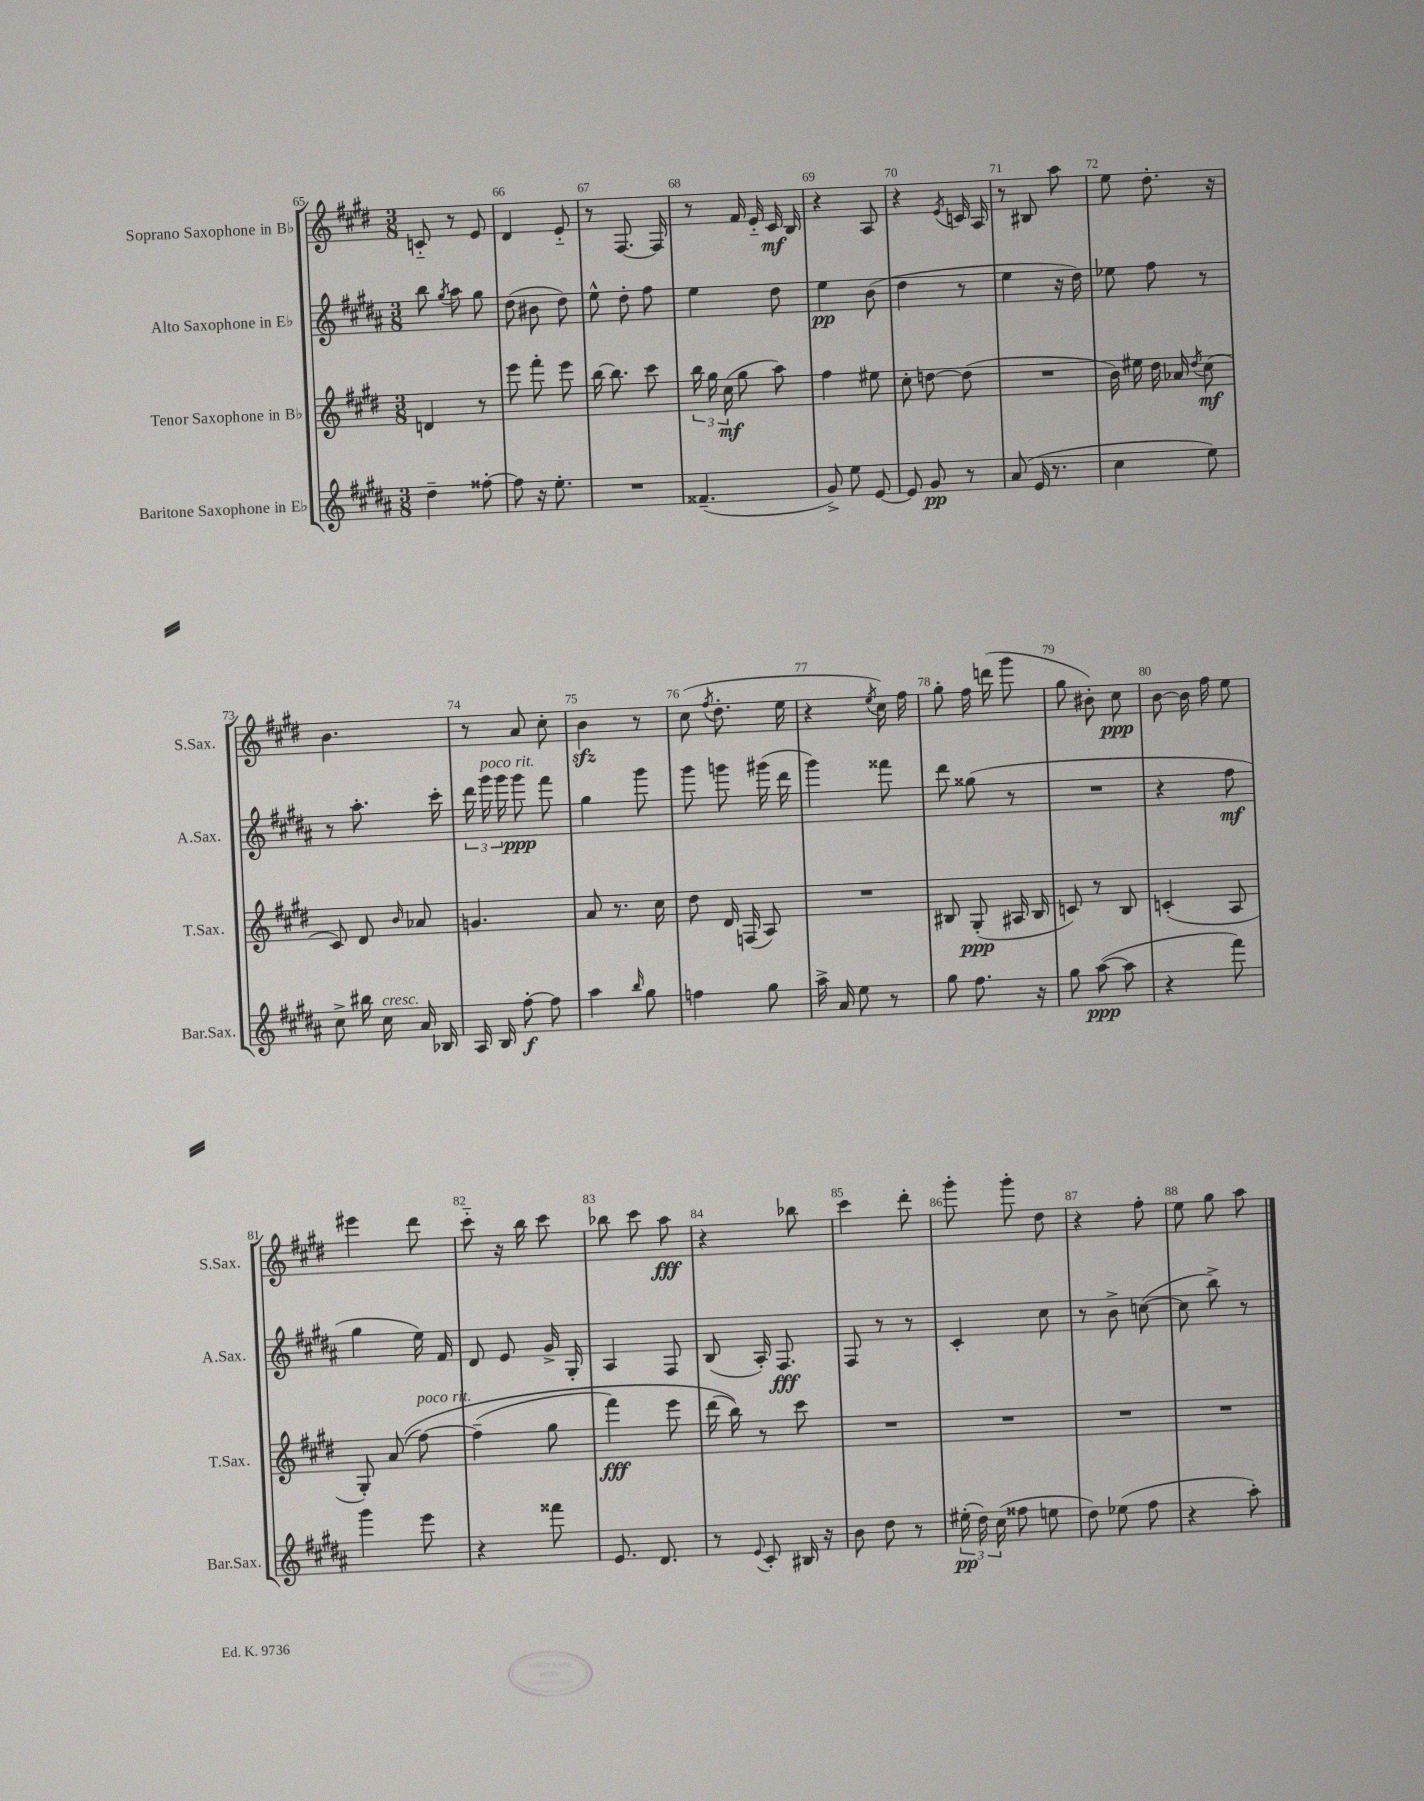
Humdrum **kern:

**kern	**dynam	**kern	**dynam	**kern	**dynam	**kern	**dynam
*part4	*part4	*part3	*part3	*part2	*part2	*part1	*part1
*staff4	*staff4	*staff3	*staff3	*staff2	*staff2	*staff1	*staff1
*I"Baritone Saxophone in E♭	*	*I"Tenor Saxophone in B♭	*	*I"Alto Saxophone in E♭	*	*I"Soprano Saxophone in B♭	*
*I'Bar.Sax.	*	*I'T.Sax.	*	*I'A.Sax.	*	*I'S.Sax.	*
*clefG2	*	*clefG2	*	*clefG2	*	*clefG2	*
*k[f#c#g#d#a#]	*	*k[f#c#g#d#]	*	*k[f#c#g#d#a#]	*	*k[f#c#g#d#]	*
*M3/8	*	*M3/8	*	*M3/8	*	*M3/8	*
=65	=65	=65	=65	=65	=65	=65	=65
4dd#~\	.	4dn/	.	8bb\	.	8cn/	.
.	.	.	.	8qgg#/	.	.	.
.	.	.	.	8aa#\	.	8r	.
[8ff##X'\	.	8r	.	8gg#\	.	8e/	.
=66	=66	=66	=66	=66	=66	=66	=66
8ff##\]	.	8eee\	.	(8dd#\	.	4d#/	.
16r	.	8fff#'\	.	8b#X\	.	.	.
8.ee'\	.	.	.	.	.	.	.
.	.	8eee\	.	8dd#\)	.	8e/	.
=67	=67	=67	=67	=67	=67	=67	=67
4.r	.	[16bb\	.	8ee^^\	.	8r	.
.	.	8.bb\]	.	.	.	.	.
.	.	.	.	8dd#'\	.	[8.F#/	.
.	.	8ccc#\	.	8ff#\	.	.	.
.	.	.	.	.	.	16F#/]	.
=68	=68	=68	=68	=68	=68	=68	=68
(4.f##X~/	.	24bb\	.	4ee\	.	8r	.
.	.	24gg#\	.	.	.	.	.
.	.	(24cc#\	mf	.	.	.	.
.	.	8gg#\	.	.	.	16f#/	.
.	.	.	.	.	.	16e/	.
.	.	8aa\)	.	8dd#\	.	16c#/	mf
.	.	.	.	.	.	16B/	.
=69	=69	=69	=69	=69	=69	=69	=69
8g#^/)	.	4ff#\	.	4ee\	pp	4r	.
8ee\	.	.	.	.	.	.	.
[8e/	.	8ee#X\	.	(8b\	.	8A/	.
=70	=70	=70	=70	=70	=70	=70	=70
8e/]	.	8cc#'\	.	4dd#\	.	4r	.
8g#/	pp	[8ddn\	.	.	.	.	.
.	.	.	.	.	.	8qe/	.
8r	.	(8dd\]	.	8r	.	16cn/	.
.	.	.	.	.	.	16A/	.
=71	=71	=71	=71	=71	=71	=71	=71
(8a#/	.	4.r	.	4ee\	.	8r	.
16e/	.	.	.	.	.	8B#X/	.
8.r	.	.	.	.	.	.	.
.	.	.	.	16r	.	8aa\	.
.	.	.	.	16dd#\)	.	.	.
=72	=72	=72	=72	=72	=72	=72	=72
4cc#\	.	16b\)	.	8ee-X\	.	8ee\	.
.	.	16ee#X\	.	.	.	.	.
.	.	16dd#\	.	8ff#\	.	8.dd#'\	.
.	.	16a-X/	.	.	.	.	.
.	.	8qdd#/	.	.	.	.	.
8ee\)	.	(8cc#\	mf	8r	.	.	.
.	.	.	.	.	.	16r	.
!!LO:LB:g=z
=73	=73	=73	=73	=73	=73	=73	=73
8cc#^\	.	8c#/)	.	8r	.	4.b\	.
16bb#X\	.	8d#/	.	8.aa#'\	.	.	.
!LO:TX:a:i:t=cresc.	!	!	!	!	!	!	!
16cc#\	.	.	.	.	.	.	.
.	.	16qqb/	.	.	.	.	.
16a#/	.	8a-X/	.	.	.	.	.
16B-X/	.	.	.	16ccc#'\	.	.	.
=74	=74	=74	=74	=74	=74	=74	=74
16A#/	.	4.gn/	.	24ddd#\	.	8r	.
!	!	!	!	!LO:TX:a:i:t=poco rit.	!	!	!
.	.	.	.	24ggg#\	.	.	.
16B/	.	.	.	.	.	.	.
.	.	.	.	24ggg#\	.	.	.
[8ff#'\	f	.	.	8ggg#\	ppp	8a/	.
8ff#\]	.	.	.	8fff#\	.	8cc#'\	.
=75	=75	=75	=75	=75	=75	=75	=75
4aa#\	.	8a/	.	4gg#\	.	4bzz\	.
.	.	8.r	.	.	.	.	.
16qqbb/	.	.	.	.	.	.	.
8gg#\	.	.	.	8ggg#\	.	8r	.
.	.	16cc#\	.	.	.	.	.
=76	=76	=76	=76	=76	=76	=76	=76
4ffn\	.	8dd#\	.	8ggg#\	.	(8cc#\	.
.	.	.	.	.	.	8qff#/	.
.	.	16d#/	.	8gggn\	.	8.dd#'\	.
.	.	(16Fn/	.	.	.	.	.
8gg#\	.	8A/)	.	(16ggg#X\	.	.	.
.	.	.	.	16ddd#\	.	16ee\	.
=77	=77	=77	=77	=77	=77	=77	=77
16aa#^\	.	4.r	.	4ggg#\)	.	4r	.
16a#/	.	.	.	.	.	.	.
8ee\	.	.	.	.	.	.	.
.	.	.	.	.	.	8qee/	.
8r	.	.	.	8fff##X\	.	16cc#\)	.
.	.	.	.	.	.	16ff#\	.
=78	=78	=78	=78	=78	=78	=78	=78
8gg#\	.	8B#X/	.	8ddd#\	.	8gg#'\	.
8.ff#\	.	(8G#'/	ppp	(8gg##X\	.	16ff#\	.
.	.	.	.	.	.	(16dddn\	.
.	.	16A#X/	.	8r	.	8ggg#\	.
16r	.	16B#/	.	.	.	.	.
=79	=79	=79	=79	=79	=79	=79	=79
8gg#\	.	8cn/)	.	4.r	.	8gg#\	.
([8aa#\	ppp	8r	.	.	.	8b#X'\)	.
8aa#\]	.	8B/	.	.	.	8cc#\	ppp
=80	=80	=80	=80	=80	=80	=80	=80
4r	.	(4cn'/	.	4r	.	[8b\	.
.	.	.	.	.	.	16b\]	.
.	.	.	.	.	.	16ff#\	.
8fff#\)	.	8A/	.	8ff#\	mf	8ee\	.
!!LO:LB:g=z
=81	=81	=81	=81	=81	=81	=81	=81
4ggg#\	.	8G#'/)	.	4gg#\	.	4eee#X\	.
.	.	((8a/	.	.	.	.	.
!	!	!LO:TX:a:i:t=poco rit.	!	!	!	!	!
8eee\	.	[8ff#\)	.	16ee\)	.	8ddd#\	.
.	.	.	.	16f#/	.	.	.
=82	=82	=82	=82	=82	=82	=82	=82
4r	.	(4ff#~\]	.	8d#/	.	8ccc#\	.
.	.	.	.	8e/	.	16r	.
.	.	.	.	.	.	16bb\	.
8fff##X\	.	8gg#\	.	16g#^/	.	8ccc#\	.
.	.	.	.	16G#'/	.	.	.
=83	=83	=83	=83	=83	=83	=83	=83
8.e/	.	4fff#\)	fff	4A#/	.	8bb-X\	.
.	.	.	.	.	.	8ccc#\	.
8.d#/	.	.	.	.	.	.	.
.	.	8eee\	.	8F#/	.	8aa\	fff
=84	=84	=84	=84	=84	=84	=84	=84
8r	.	(16ddd#\	.	(8B/	.	4r	.
.	.	16bb\))	.	.	.	.	.
8qqe/	.	.	.	.	.	.	.
8c#'/	.	8r	.	16A#'/)	.	.	.
.	.	.	.	8.F#/	fff	.	.
16B#X/	.	8ccc#\	.	.	.	8bb-X\	.
16r	.	.	.	.	.	.	.
=85	=85	=85	=85	=85	=85	=85	=85
8b\	.	4.r	.	8F#/	.	4ccc#\	.
8dd#\	.	.	.	8r	.	.	.
8r	.	.	.	8r	.	8ddd#'\	.
=86	=86	=86	=86	=86	=86	=86	=86
(24ee#X'\	pp	4.r	.	4c#'/	.	8ggg#'\	.
24dd#\)	.	.	.	.	.	.	.
(24cc#\	.	.	.	.	.	.	.
8ff##X\	.	.	.	.	.	8ggg#'\	.
8een\	.	.	.	8cc#\	.	8dd#\	.
=87	=87	=87	=87	=87	=87	=87	=87
8dd#\)	.	4.r	.	8r	.	4r	.
(8ee-X\	.	.	.	8b^\	.	.	.
8ff#\	.	.	.	([8ccn\	.	8ff#'\	.
=88	=88	=88	=88	=88	=88	=88	=88
4r	.	4.r	.	8cc\]	.	8ee\	.
.	.	.	.	8bb^\)	.	8gg#\	.
8aa#'\)	.	.	.	8r	.	8aa\	.
==	==	==	==	==	==	==	==
*-	*-	*-	*-	*-	*-	*-	*-
